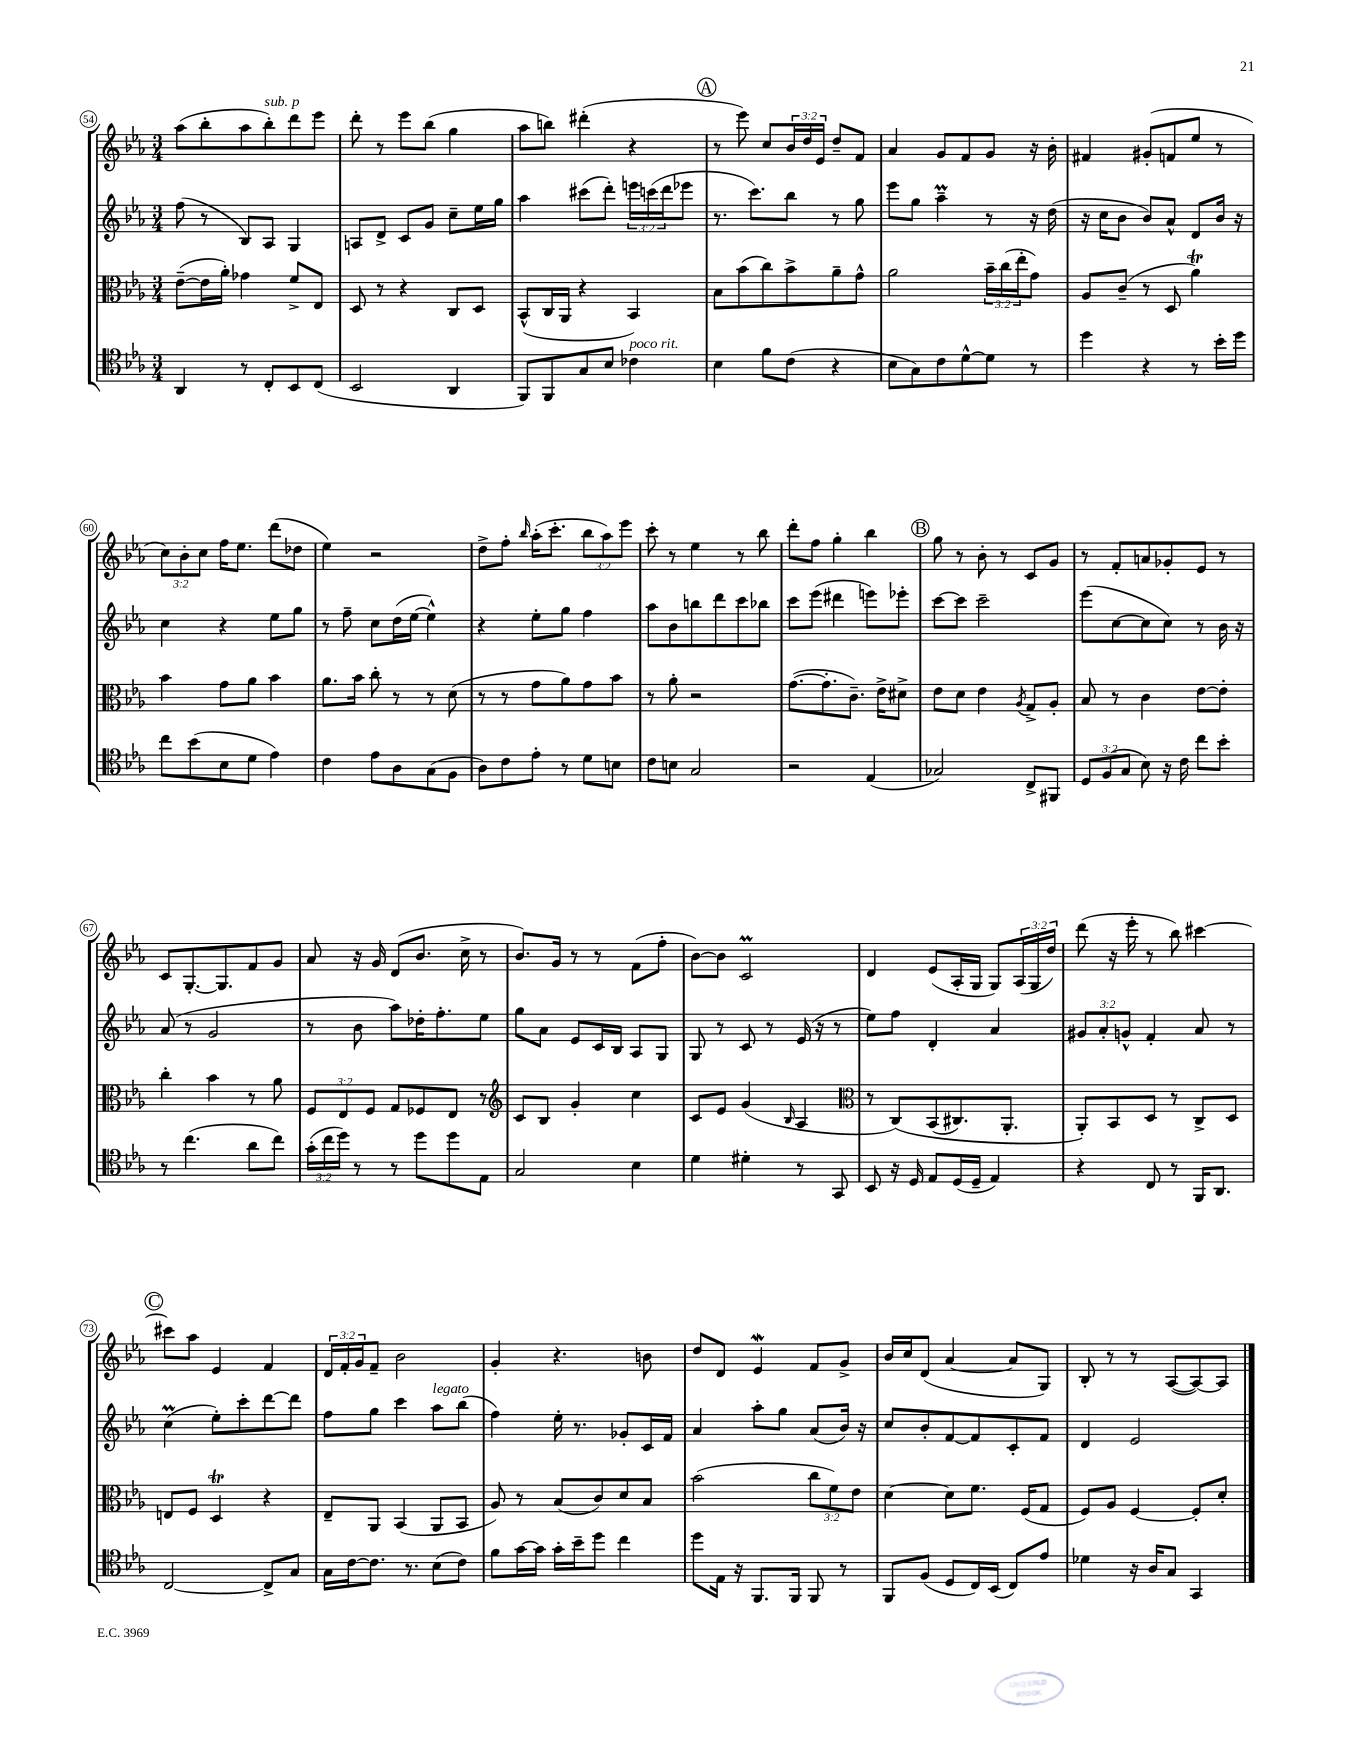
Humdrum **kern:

**kern	**kern	**kern	**kern
*staff4	*staff3	*staff2	*staff1
*clefC4	*clefC3	*clefG2	*clefG2
*k[b-e-a-]	*k[b-e-a-]	*k[b-e-a-]	*k[b-e-a-]
*M3/4	*M3/4	*M3/4	*M3/4
4AA-/	([8e-~\L	(8ff\	(8aa-\L
.	16e-\]L	8r	8bb-'\
.	16a-'\JJ)	.	.
8r	4g-\	8B-/L)	8aa-\
8C'/L	.	8A-/J	8bb-'\)
8BB-/	8f^/L	4G/	8ddd\
(8C/J	8E-/J	.	8eee-\J
=	=	=	=
2BB-/	8D/	8A/L	8ddd'\
.	8r	8d^/J	8r
.	4r	8c/L	8eee-\L
.	.	8g/J	(8bb-\J
4AA-/	8C/L	8cc~\L	4gg\
.	8D/J	16ee-\L	.
.	.	16gg\JJ	.
=	=	=	=
8FF/L)	(8BB-^^/L	4aa-\	8aa-\L
8FF/	16C/L	.	8bb\J)
.	16AA-/JJ	.	.
8G/	4r	(8ccc#\L	(4ddd#'\
8B-/J	.	8ddd'\J)	.
4c-\	4BB-/)	24eee\LL	4r
.	.	(24ccc\	.
.	.	24ddd\J	.
.	.	8eee-\J	.
=	=	=	=
4B-\	8B-\L	8.r	8r
.	(8b-\	.	8eee-\)
.	.	8.ccc\L)	.
8f\L	8cc\)	.	8cc/L
(8c\J	8b-^\	8bb-\J	24b-/L
.	.	.	24dd/
.	.	.	24e-/JJ
4r	8a-~\	8r	8dd~/L
.	8g^^\J	8gg\	8f/J
=	=	=	=
8B-\L	2a-\	8eee-\L	4a-/
8G\)	.	8gg\J	.
8c\	.	4aa-~\	8g/L
[8d^^\	.	.	8f/
8d\]J	24b-~\LL	8r	8g/J
.	(24cc\	.	.
.	24ee-'\J	.	.
8r	8g\J)	16r	16r
.	.	(16dd\	16b-'\
=	=	=	=
4dd\	8A-/L	16r	4f#/
.	.	16cc\LK	.
.	(8c~/J	8b-\J	.
4r	8r	8b-/L)	(8g#'/L
.	8D/	8a-^^/J	8f/
8r	4a-\)	8d/L	8ee-/J
16b-'\LL	.	16b-/Jk	8r
16dd\JJ	.	16r	.
=	=	=	=
8cc\L	4b-\	4cc\	12cc\L)
.	.	.	12b-'\
(8b-\	.	.	.
.	.	.	12cc\J
8B-\	8g\L	4r	16ff\LK
.	.	.	8.ee-\J
8d\J	8a-\J	.	.
4e-\)	4b-\	8ee-\L	(8ddd\L
.	.	8gg\J	8dd-\J
=	=	=	=
4c\	8.a-\L	8r	4ee-\)
.	.	8ff~\	.
.	16b-\Jk	.	.
8e-\L	8cc'\	8cc\L	2r
8A-\	8r	(16dd\L	.
.	.	[16ee-\JJ	.
(8G\	8r	4ee-^^\])	.
8F\J	(8d\	.	.
=	=	=	=
8A-\L)	8r	4r	8dd^\L
8c\	8r	.	8ff'\J
.	.	.	16qqbb-/
8e-'\J	8g\L	8ee-'\L	(16aa-'\LK
.	.	.	8.ccc'\J
8r	8a-\)	8gg\J	.
8d\L	8g\	4ff\	12bb-\L
.	.	.	12aa-\)
8B\J	8b-\J	.	.
.	.	.	12eee-\J
=	=	=	=
8c\L	8r	8aa-\L	8ccc'\
8B\J	8a-'\	8b-\	8r
2G/	2r	8bb\	4ee-\
.	.	8ddd\	.
.	.	8ccc\	8r
.	.	8bb-\J	8bb-\
=	=	=	=
2r	([8.g\L	8ccc\L	8ddd'\L
.	.	(8eee-\J	8ff\J
.	8.g'\]	.	.
.	.	4ddd#\	4gg'\
.	8.c~\J)	.	.
(4E-/	.	8eee\L)	4bb-\
.	16e-^\LK	.	.
.	8d#^\J	8eee-'\J	.
=	=	=	=
2G-/)	8e-\L	[8ccc\L	8gg\
.	8d\J	8ccc\]J	8r
.	4e-\	2ccc~\	8b-'\
.	.	.	8r
.	8qA-/	.	.
8C^/L	8G^/L	.	8c/L
8FF#/J	8A-'/J	.	8g/J
=	=	=	=
12D/L	8B-/	(8eee-\L	8r
(12F/	.	.	.
.	8r	[8cc\	8f'/L
12G/J	.	.	.
8B-\)	4c\	8cc\]	8a/
16r	.	8cc\J)	8g-'/
16c\	.	.	.
8cc\L	[8e-\L	8r	8e-/J
8b-'\J	8e-'\]J	16b-\	8r
.	.	16r	.
=	=	=	=
8r	4cc'\	(8a-/	8c/L
(4.cc\	.	8r	[8.G'/
.	4b-\	2g/	.
.	.	.	8.G/]
8a-\L	8r	.	8f/
8cc\J)	8a-\	.	8g/J
=	=	=	=
(24g'\LL	12F/L	8r	8a-/
24cc\	.	.	.
24dd\JJ)	12E-/	.	.
8r	.	8b-\	16r
.	12F/J	.	.
.	.	.	16g/
8r	8G/L	8aa-\L)	(8d/L
8dd\L	8F-/	16dd-'\K	8.b-/J
.	.	8.ff'\	.
8dd\	8E-/J	.	.
.	.	.	16cc^\
8E-\J	8r	8ee-\J	8r
=	=	=	=
*	*clefG2	*	*
2G/	8c/L	8gg\L	8.b-/L)
.	8B-/J	8a-\J	.
.	.	.	16g/Jk
.	4g'/	8e-/L	8r
.	.	16c/L	8r
.	.	16B-/JJ	.
4B-\	4cc\	8A-/L	(8f\L
.	.	8G/J	8ff'\J
=	=	=	=
4d\	8c/L	8G/	[8b-\L)
.	8e-/J	8r	8b-\]J
4d#'\	(4g/	8c/	2c/
.	.	8r	.
.	16qqB-/	.	.
8r	4A-/	(16e-/	.
.	.	16r	.
8GG/	.	8r	.
=	=	=	=
*	*clefC3	*	*
8BB-/	8r	8ee-\L)	4d/
16r	&(8C/L)	8ff\J	.
16D/	.	.	.
8E-/L	(8BB-/	4d'/	(8e-/L
(16D/L	8.C#/)	.	16A-'/L
16D~/JJ	.	.	16G/JJ
4E-/)	.	4a-/	8G/L)
.	8.AA-'/J	.	.
.	.	.	(24A-/L
.	.	.	24G/
.	.	.	24dd/JJ)
=	=	=	=
4r	8AA-'/L&)	12g#/L	(8ddd\
.	.	12a-'/	.
.	8BB-/	.	16r
.	.	12g^^/J	.
.	.	.	16eee-'\
8C/	8D/J	4f'/	8r
8r	8r	.	8bb-\)
16FF/LK	8C^/L	8a-/	[4ccc#\
8.AA-/J	.	.	.
.	8D/J	8r	.
=	=	=	=
[2C/	8E/L	(4cc\	8ccc#\]L
.	8F/J	.	8aa-\J
.	4D/	8ee-'\L)	4e-/
.	.	8ccc'\	.
8C^/]L	4r	[8ddd\	4f/
8G/J	.	8ddd\]J	.
=	=	=	=
16G\LL	8E-~/L	8ff\L	24d/LL
.	.	.	24f'/
[16c\J	.	.	.
.	.	.	24g/J
8.c\]J	8AA-/J	8gg\J	8f~/J
.	(4BB-/	4ccc\	2b-\
8.r	.	.	.
(8B-\L	8AA-/L	8aa-\L	.
8c\J)	8BB-/J	(8bb-\J	.
=	=	=	=
8f\L	8A-/)	4ff\)	4g'/
[16g\L	8r	.	.
16g\]JJ	.	.	.
16g'\LL	(8B-/L	16ee-'\	4.r
16b-~\J	.	8.r	.
8dd\J	8c/)	.	.
4cc\	8d/	8g-'/L	.
.	8B-/J	16c/L	8b\
.	.	16f/JJ	.
=	=	=	=
8dd\L	(2b-\	4a-/	8dd/L
16E-\Jk	.	.	8d/J
16r	.	.	.
8.FF/L	.	8aa-'\L	4e-/
.	.	8gg\J	.
16FF/Jk	.	.	.
8FF/	12cc\L	(8a-/L	8f/L
.	12f\)	.	.
8r	.	16b-/Jk)	8g^/J
.	12e-\J	.	.
.	.	16r	.
=	=	=	=
8FF/L	[4d\	8cc/L	16b-/LL
.	.	.	16cc/J
(8F/J	.	8b-'/	(8d/J
8D/L	8d\]L	[8f/	[4a-/
16C/L)	8.f\J	8f/]	.
(16BB-/JJ	.	.	.
8C/L)	.	8c'/	8a-/]L
.	(16F/LK	.	.
8e-/J	8G/J	8f/J	8G/J)
=	=	=	=
4d-\	8F/L)	4d/	8B-'/
.	8A-/J	.	8r
16r	[4F/	2e-/	8r
16A-/LK	.	.	.
8G/J	.	.	([8A-/L
4GG/	8F'/]L	.	8A-/_)
.	8d'/J	.	8A-/]J
==	==	==	==
*-	*-	*-	*-
